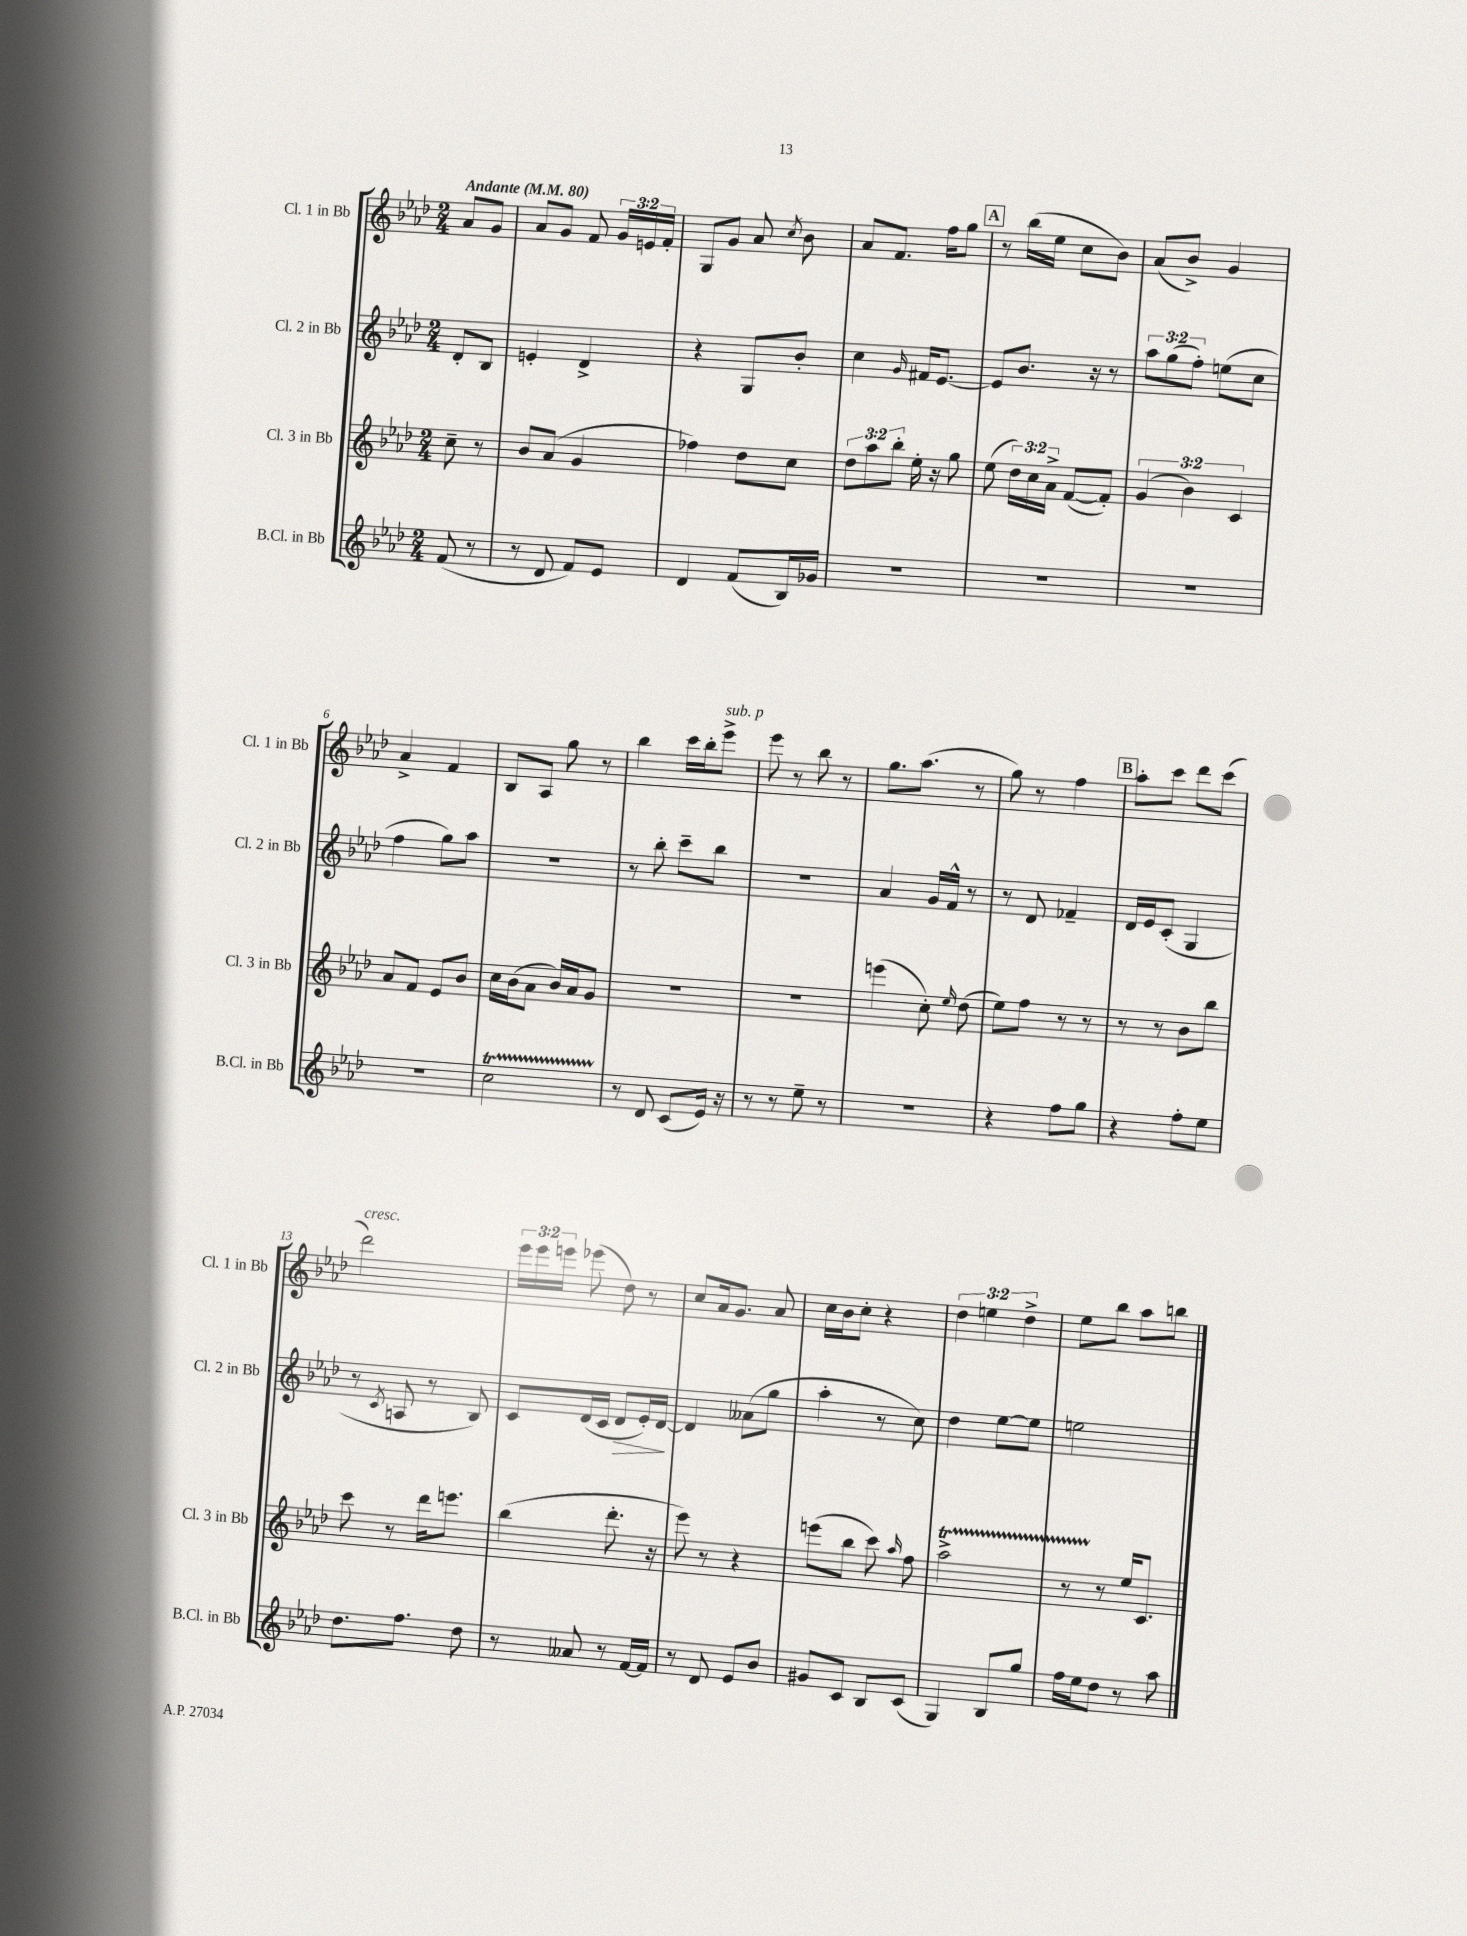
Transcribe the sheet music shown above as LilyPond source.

<<
\new StaffGroup <<
\new Staff = "s0" \with { instrumentName = "Cl. 1 in Bb" shortInstrumentName = "Cl. 1 in Bb" } {
    \clef treble \key aes \major \numericTimeSignature \time 2/4 \override Staff.TupletNumber.text = #tuplet-number::calc-fraction-text \partial 4 \tempo "Andante" 4 = 80
    \autoBeamOff aes'8[ g'8] |
    aes'8[ g'8] f'8 \tuplet 3/2 { g'16[ e'16 f'16]-. } |
    g8[ g'8] aes'8 \acciaccatura { c''8 } bes'8 |
    aes'8[ f'8.] f''16[ g''8] |
    \mark \markup { \box "A" } r8 bes''16[( ees''16] c''8[ bes'8]) |
    aes'8[( bes'8]->) g'4 |
    aes'4-> f'4 |
    bes8[ aes8] g''8 r8 |
    bes''4 c'''16[ bes''16-. ees'''8]->^\markup { \italic "sub. p" } |
    ees'''8 r8 bes''8 r8 |
    g''8.[ aes''8.]( r8 |
    g''8) r8 f''4 |
    \mark \markup { \box "B" } aes''8[-. c'''8] des'''8[ c'''8]( |
    des'''2^\markup { \italic "cresc." }) |
    \tuplet 3/2 { ees'''16[ ees'''16 e'''16] } ees'''8( des''8) r8 |
    c''8[ aes'16 g'8.] aes'8 |
    c''16[ bes'16 c''8]-. r4 |
    \tuplet 3/2 { des''4 e''4 des''4-> } |
    ees''8[ bes''8] aes''8[ b''8] \bar "|." |
}
\new Staff = "s1" \with { instrumentName = "Cl. 2 in Bb" shortInstrumentName = "Cl. 2 in Bb" } {
    \clef treble \key aes \major \numericTimeSignature \time 2/4 \override Staff.TupletNumber.text = #tuplet-number::calc-fraction-text \partial 4
    \autoBeamOff des'8[-. bes8] |
    e'4-. des'4-> |
    r4 g8[ bes'8]-. |
    c''4 \grace { g'16 } fis'16[ ees'8.]~ |
    \mark \markup { \box "A" } ees'8[ bes'8.] r16 r8 |
    \tuplet 3/2 { aes''8[ g''8( f''8]-.) } e''8[( c''8] |
    f''4 g''8[) aes''8] |
    R2 |
    r8 bes''8-. c'''8[-- bes''8] |
    R2 |
    aes'4 g'16[ f'16]-^ r8 |
    r8 des'8 fes'4-- |
    \mark \markup { \box "B" } des'16[ ees'16 c'8]-.( g4 |
    r8 \acciaccatura { c'8 } a8 r8 bes8) |
    c'8[ des'16( c'16] des'8[\> ees'16-.) des'16]~\! |
    des'4 aeses'8[( g''8] |
    aes''4-. r8 c''8) |
    des''4 ees''8[~ ees''8] |
    e''2 \bar "|." |
}
\new Staff = "s2" \with { instrumentName = "Cl. 3 in Bb" shortInstrumentName = "Cl. 3 in Bb" } {
    \clef treble \key aes \major \numericTimeSignature \time 2/4 \override Staff.TupletNumber.text = #tuplet-number::calc-fraction-text \partial 4
    \autoBeamOff c''8-- r8 |
    bes'8[ aes'8]( g'4 |
    fes''4) des''8[ c''8] |
    \tuplet 3/2 { des''8[ aes''8 bes''8]-. } ees''16-. r16 g''8 |
    \mark \markup { \box "A" } ees''8( \tuplet 3/2 { des''16[) c''16 aes'16]-> } f'8[~( f'8]-.) |
    \tuplet 3/2 { g'4( bes'4) c'4 } |
    aes'8[ f'8] ees'8[ bes'8] |
    c''16[ bes'16( aes'8] bes'16[) aes'16 g'8] |
    R2 |
    R2 |
    e'''4( c''8-.) \grace { ees''16 } des''8( |
    ees''8[) f''8] r8 r8 |
    \mark \markup { \box "B" } r8 r8 bes'8[ bes''8] |
    c'''8 r8 des'''16[ e'''8.] |
    bes''4( des'''8.-. r16 |
    ees'''8) r8 r4 |
    e'''8[( bes''8] c'''8) \grace { aes''16 } f''8 |
    aes''2->\startTrillSpan |
    r8 r8\stopTrillSpan ees''16[ c'8.] \bar "|." |
}
\new Staff = "s3" \with { instrumentName = "B.Cl. in Bb" shortInstrumentName = "B.Cl. in Bb" } {
    \clef treble \key aes \major \numericTimeSignature \time 2/4 \partial 4
    \autoBeamOff f'8( r8 |
    r8 des'8 f'8[) ees'8] |
    des'4 f'8[( bes16) ges'16] |
    R2 |
    \mark \markup { \box "A" } R2 |
    R2 |
    R2 |
    c''2\startTrillSpan |
    r8\stopTrillSpan des'8 c'8[( ees'16]) r16 |
    r8 r8 ees''8-- r8 |
    R2 |
    r4 f''8[ g''8] |
    \mark \markup { \box "B" } r4 f''8[-. ees''8] |
    des''8.[ f''8.] des''8 |
    r8 aeses'8 r8 f'16[~ f'16] |
    r8 des'8 ees'8[ bes'8] |
    gis'8[ c'8] bes8[ c'8]( |
    g4) bes8[ g''8] |
    f''16[ ees''16 des''8] r8 aes''8 \bar "|." |
}
>>
>>
